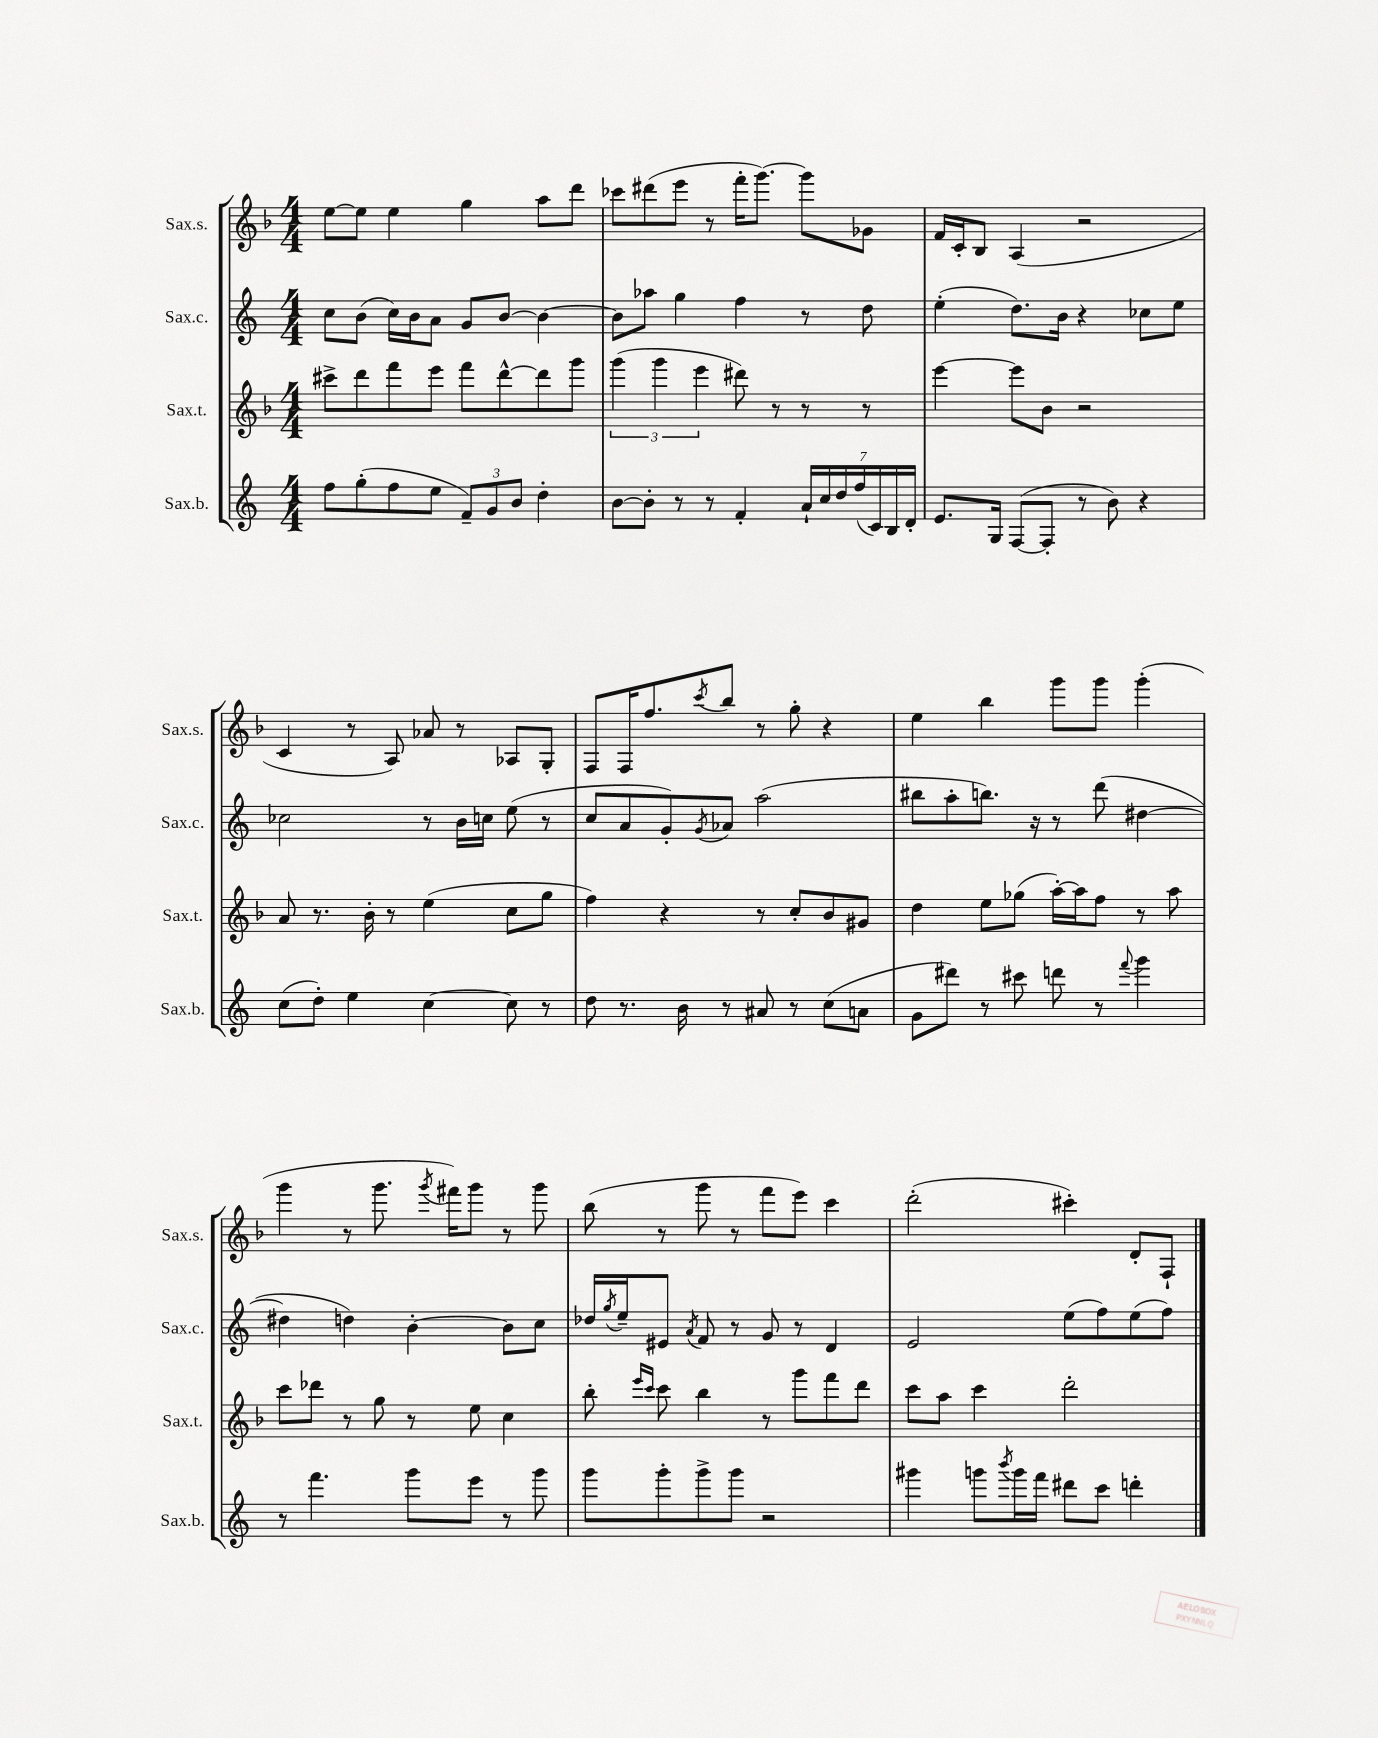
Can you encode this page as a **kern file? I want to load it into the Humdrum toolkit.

**kern	**kern	**kern	**kern
*part4	*part3	*part2	*part1
*staff4	*staff3	*staff2	*staff1
*I"Sax.b.	*I"Sax.t.	*I"Sax.c.	*I"Sax.s.
*I'Sax.b.	*I'Sax.t.	*I'Sax.c.	*I'Sax.s.
*clefG2	*clefG2	*clefG2	*clefG2
*k[]	*k[b-]	*k[]	*k[b-]
*M4/4	*M4/4	*M4/4	*M4/4
=5	=5	=5	=5
8ff\L	8ccc#X^\L	8cc\L	[8ee\L
(8gg'\	8ddd\	(8b\J	8ee\J]
8ff\	8fff\	16cc\LL)	4ee\
.	.	16b\J	.
8ee\J	8eee\J	8a\J	.
12f~/L)	8fff\L	8g/L	4gg\
12g/	.	.	.
.	[8ddd^^\	[8b/J	.
12b/J	.	.	.
4dd'\	8ddd\]	4b\_	8aa\L
.	8ggg\J	.	8ddd\J
=6	=6	=6	=6
[8b\L	(6ggg\	8b\L]	8ccc-X\L
8b'\J]	.	8aa-X\J	(8ddd#X\
.	6ggg\	.	.
8r	.	4gg\	8eee\J
.	6eee\	.	.
8r	.	.	8r
4f'/	8ddd#X\)	4ff\	16fff'\KL
.	.	.	[8.ggg\J)
.	8r	.	.
28a`/LL	8r	8r	8ggg\L]
28cc/	.	.	.
28dd/	.	.	.
(28ff/	.	.	.
.	8r	8dd\	8g-X\J
28c/)	.	.	.
28B/	.	.	.
28d'/JJ	.	.	.
=7	=7	=7	=7
8.e/L	[4eee\	(4ee'\	16f/LL
.	.	.	16c'/J
.	.	.	8B-/J
16G/Jk	.	.	.
([8F/L	8eee\L]	8.dd\L)	(4A/
8F'/J]	8b-\J	.	.
.	.	16b\Jk	.
8r	2r	4r	2r
8b\)	.	.	.
4r	.	8cc-X\L	.
.	.	8ee\J	.
!!LO:LB:g=z
=8	=8	=8	=8
(8cc\L	8a/	2cc-X\	4c/
8dd'\J)	8.r	.	.
4ee\	.	.	8r
.	16b-'\	.	.
.	8r	.	8A/)
[4cc\	(4ee\	8r	8a-X/
.	.	16b\LL	8r
.	.	16ccn\JJ	.
8cc\]	8cc\L	(8ee\	8A-X/L
8r	8gg\J	8r	8G'/J
=9	=9	=9	=9
8dd\	4ff\)	8cc/L	8F/L
8.r	.	8a/	16F/K
.	.	.	8.ff/
.	4r	8g'/)	.
16b\	.	.	.
.	.	8qg/	8qccc/
8r	.	8a-X/J	8bb-/J
8a#X/	8r	(2aa\	8r
8r	8cc'/L	.	8gg'\
(8cc\L	8b-/	.	4r
8an\J	8g#X/J	.	.
=10	=10	=10	=10
8g\L	4dd\	8bb#X\L	4ee\
8ddd#X\J)	.	8aa'\	.
8r	8ee\L	8.bbn\J)	4bb-\
8ccc#X\	(8gg-X\J	.	.
.	.	16r	.
8dddn\	[16aa'\LL)	8r	8ggg\L
.	16aa\J]	.	.
8r	8ff\J	(8ddd\	8ggg\J
8qqfff/	.	.	.
4ggg\	8r	[4dd#X\	(4ggg'\
.	8aa\	.	.
!!LO:LB:g=z
=11	=11	=11	=11
8r	8ccc\L	4dd#X\]	4ggg\
4.fff\	8ddd-X\J	.	.
.	8r	4ddn\)	8r
.	8gg\	.	8.ggg\
8ggg\L	8r	[4b'\	.
.	.	.	8qggg/
.	.	.	16fff#X\KL)
8eee\J	8ee\	.	8ggg\J
8r	4cc\	8b\L]	8r
8ggg\	.	8cc\J	8ggg\
=12	=12	=12	=12
8ggg\L	8bb-'\	16dd-X/LL	(8bb-\
.	.	8qgg/	.
.	.	16ee~/J	.
.	16qqeee/LL	.	.
.	16qqccc/JJ	.	.
8ggg'\	8ccc\	8e#X/J	8r
.	.	8qa/	.
8ggg^\	4bb-\	8f/	8ggg\
8ggg\J	.	8r	8r
2r	8r	8g/	8fff\L
.	8ggg\L	8r	8eee\J)
.	8fff\	4d/	4ccc\
.	8ddd\J	.	.
=13	=13	=13	=13
4ggg#X\	8ccc\L	2e/	(2ddd'\
.	8aa\J	.	.
8gggn\L	4ccc\	.	.
8qbbb/	.	.	.
16ggg\L	.	.	.
16fff\JJ	.	.	.
8ddd#X\L	2ddd'\	(8ee\L	4ccc#X'\)
8ccc\J	.	8ff\)	.
4dddn'\	.	(8ee\	8d'/L
.	.	8ff\J)	8F`/J
==	==	==	==
*-	*-	*-	*-
